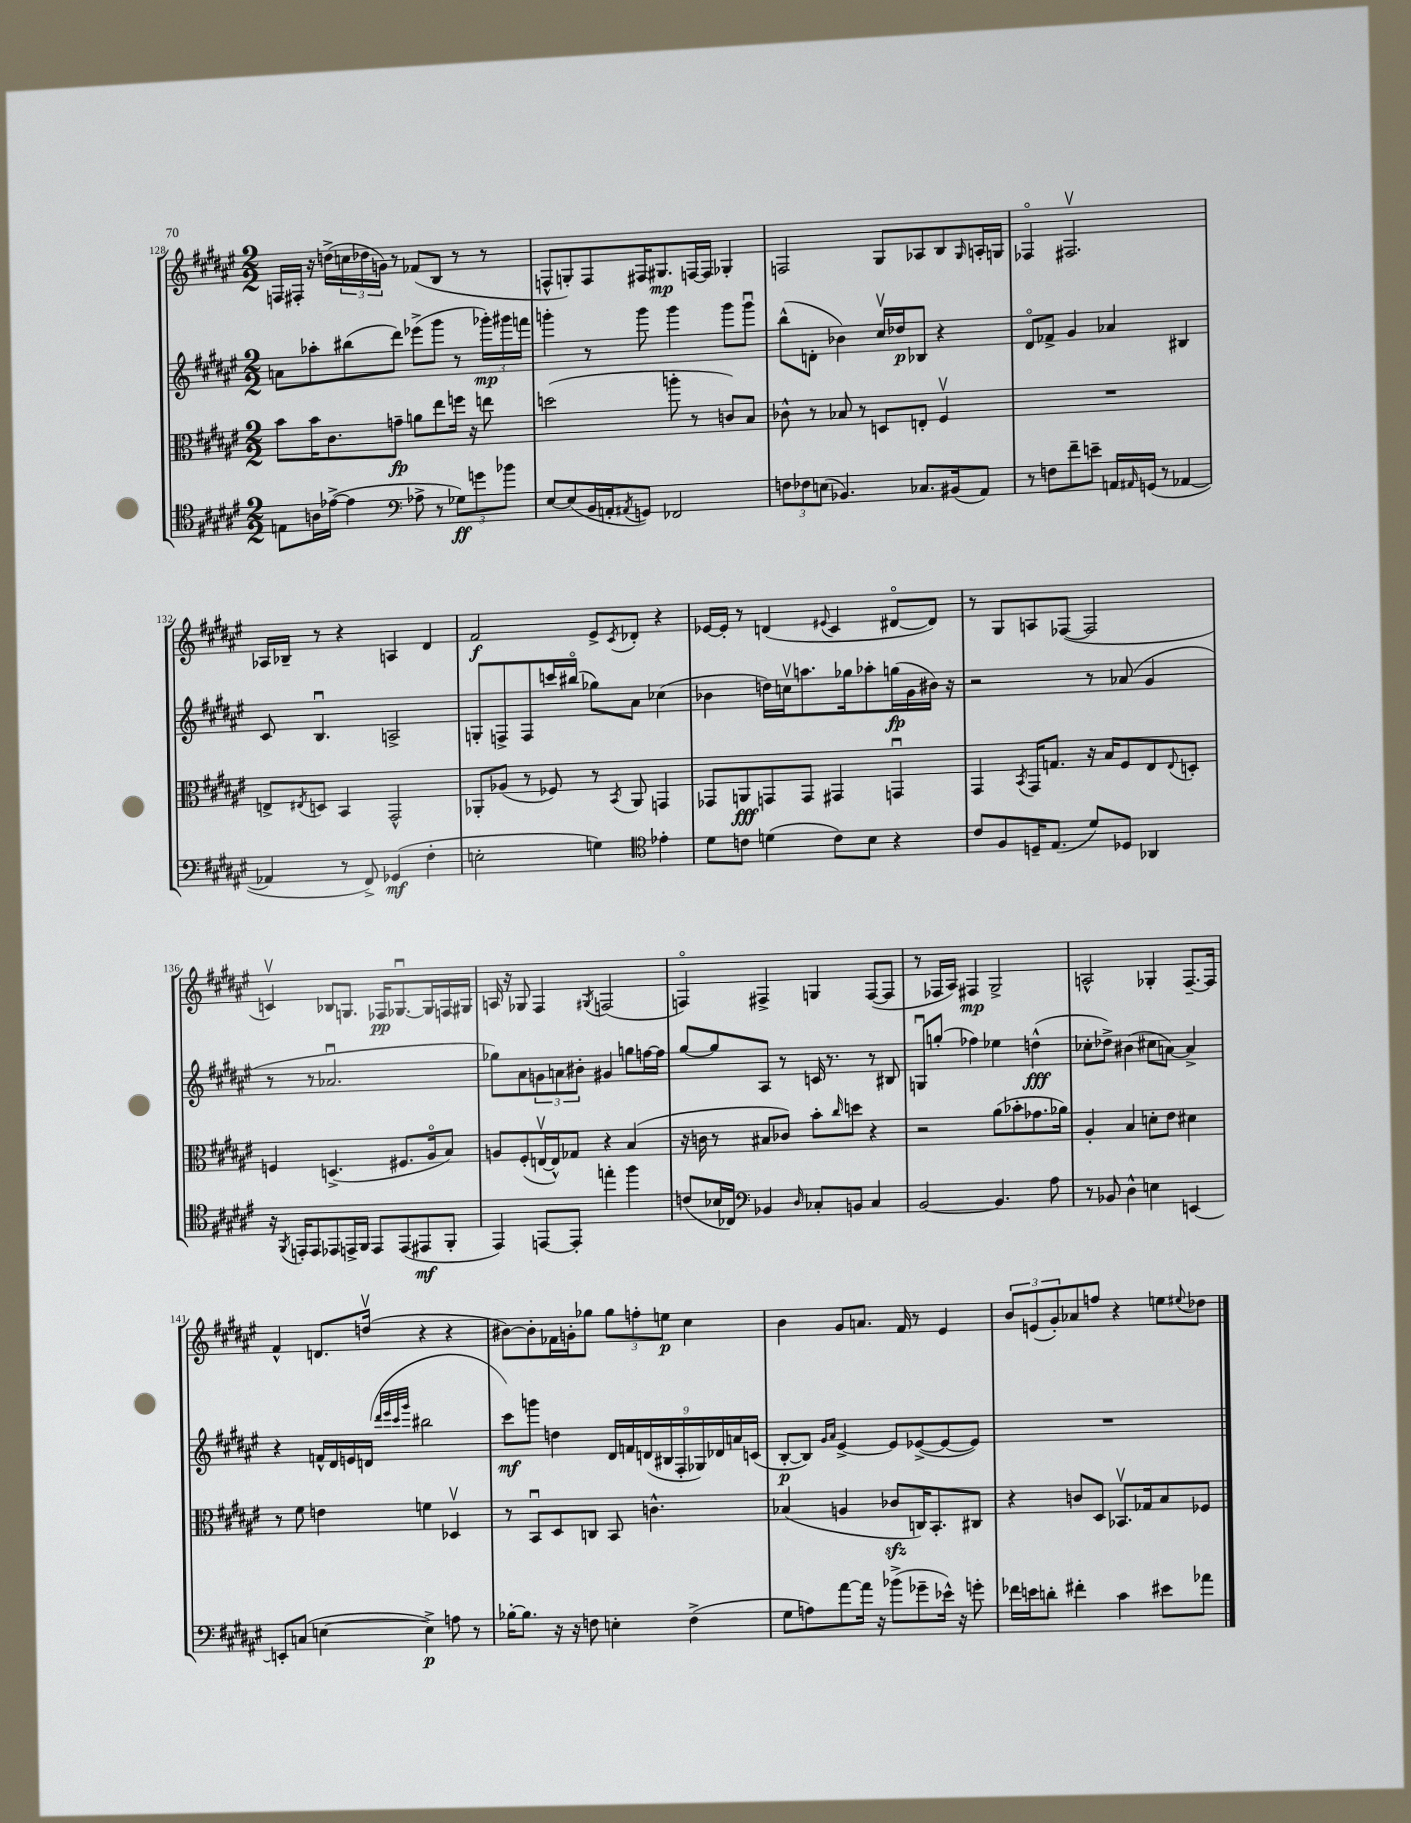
<<
\new StaffGroup <<
\new Staff = "s0" {
    \clef treble \key fis \major \numericTimeSignature \time 2/2
    f16 fis16-. r16 d''16->( \tuplet 3/2 { c''16 des''16 g'16) } r8 fes'8( b8 r8 r8 |
    f8-^ g8-.) f8 fis16 gis8.\mp f16~ f16 ges4-. |
    f2 gis8 aes8 b8 \grace { gis16 } a16-. g16 |
    fes4\flageolet fis2.\upbow |
    aes16 bes16-- r8 r4 a4 dis'4 |
    fis'2\f eis'8-> \acciaccatura { cis'8 } des'8-. r4 |
    ees'16~ ees'16-. r8 d'4( \appoggiatura { eis'8 } cis'4 dis'8~\flageolet dis'8) |
    r8 gis8 a8 fes8~( fes2 |
    c'4\upbow) bes8 g8. fes16\pp ges8.~\downbow ges16 f16 gis16 |
    a16 r16 ges8 fis4 \acciaccatura { gis8 } f2( |
    f4\flageolet) fis4-> g4 fis8~( fis8 |
    r8 fes16 ais16) fis4\mp gis2-> |
    a2-^ ges4-. fis8.~-- fis16 |
    fis'4-^ d'8. d''16\upbow( r4 r4 |
    bis'8~) bis'8-. fes'16 g'16-. ges''8 \tuplet 3/2 { ges''8 f''8-. e''8\p } cis''4 |
    b'4 gis'8 a'8. fis'16 r8 eis'4 |
    \tuplet 3/2 { b'8 e'8( gis'8-.) } aes'8 f''8 r4 e''8 \appoggiatura { eis''8 } des''8 \bar "|." |
}
\new Staff = "s1" {
    \clef treble \key fis \major \numericTimeSignature \time 2/2
    a'8 aes''8-. bis''8( dis'''8) ees'''8->( gis'''8 r8 \tuplet 3/2 { ges'''16-.\mp) gis'''16 f'''16 } |
    g'''4-. r8 g'''8 g'''4 g'''8 g'''8\downbow |
    b''8-^( d'8-. bes'4) cis''16\upbow des''16\p bes8 r4 |
    dis'8\flageolet fes'8-> gis'4 aes'4 bis4 |
    cis'8 b4.\downbow a2-> |
    g8-. f8-> f8 c'''16 bis''16\flageolet( ges''8) ais'8 ces''4( |
    bes'4 d''16) c''16\upbow a''8. ges''16 aes''8-. g''16\fp( gis'16 bis'16) r16 |
    r2 r8 aes'8( gis'4 |
    r8 r8 aes'2.\downbow |
    ges''8) ais'8 \tuplet 3/2 { g'8 a'8 bis'8-. } gis'4 g''8 f''16~ f''16 |
    gis''8~ gis''8 ais8 r8 c'16 r8. r8 bis8 |
    g8\downbow g''8-.( fes''4) ees''4 d''4-^\fff( |
    ces''8-. des''8->) bis'4( cis''8 a'8~) a'4-> |
    r4 f'16-^ dis'16 e'16 d'16( \grace { dis'''32 eis'''32 cis'''32 gis'''32 } bis''2 |
    cis'''8\mf) g'''8 d''4 \tuplet 9/8 { dis'16 f'16 d'16( bis16 fis16-. ges16) des'16 a'16 c'16( } |
    b8~-.\p b8) \grace { gis'16 ais'16 } eis'4~-> eis'8 ees'8~->( ees'8~ ees'8) |
    R1 \bar "|." |
}
\new Staff = "s2" {
    \clef alto \key fis \major \numericTimeSignature \time 2/2
    b'8 b'16 cis'8. g'8--\fp a'8 eis''8 f''16 r16 e''8 |
    d''2( a''8-. r8 c'8) b8 |
    ces'8-^ r8 bes8 r8 d8 e8-. fis4\upbow |
    R1 |
    e8-> \acciaccatura { eis8 } d8 b,4 gis,2-^ |
    aes,8-. aes8( r8 fes8) r8 \acciaccatura { b,8 } aes,8 g,4 |
    ges,8 a,8\fff g,8 g,8 gis,4 g,4\downbow |
    gis,4 \acciaccatura { b,8 } gis,16 g8. r16 b16 fis8 eis8 \appoggiatura { eis8 } d8-. |
    f4 d4.->( fis8. ais16\flageolet b8) |
    a8 fis8-.( e16~\upbow e16-^) ges8 r4 b4( |
    r16 c'16 r8 bis8 ces'8) b'8-. \grace { cis''16 } d''8 r4 |
    r2 ais'8( bes'8-. ges'8. aes'16) |
    ais4-. b4 d'8-. eis'8 dis'4 |
    r8 fis'8 e'4 f'4 des4\upbow |
    r8 b,8\downbow dis8 c8 b,8 c'4.-^ |
    bes4( a4 ces'8\sfz c16) b,8.-. cis8 |
    r4 c'8 dis8 bes,8.\upbow ges16 b8 fes8 \bar "|." |
}
\new Staff = "s3" {
    \clef tenor \key fis \major \numericTimeSignature \time 2/2
    e8 a16 ees'16~->( ees'4 \clef bass aes8-> r8 \tuplet 3/2 { ges8\ff) g'8 bes'8 } |
    eis8~ eis8( b,16 a,16-. \acciaccatura { ais,8 } g,8) fes,2 |
    \tuplet 3/2 { f8 fes8 e8( } bes,4.) ces8. bis,16( ais,8) |
    r8 f8 fis'8-- e'8-- a,16 \grace { ais,16 } g,16( r8 aes,4~ |
    aes,4 r8 fis,8->) ges,4\mf( fis4-. |
    e2-. g4) \clef tenor ees'4-. |
    dis'8 c'8 d'4( c'8) b8 r4 |
    cis'8 fis8 d16-- eis8.( dis'8) des8 aes,4 |
    r16 \acciaccatura { fis,8 } e,16-. e,8 ees,8 e,16-> fis,16 e,8 e,8( eis,8\mf fis,8-. |
    eis,4) e,8~ e,8-. e''4-. fis''4 |
    c'8( bes16 ces16) \clef bass bes,4 \grace { dis16 } ces8-. b,8 ces4 |
    b,2~ b,4. ais8 |
    r8 bes,8 dis4-^ e4 e,4~ |
    e,8-. c8( e4~ e4->\p) a8 r8 |
    bes16~-. bes8. r16 r16 f8 e4-. f4->( |
    gis8 a8) ais'8~ ais'16 r16 bes'8->( ges'8-- ees'16-^) r16 g'8-. |
    fes'16 e'16 d'8-. fis'4-. cis'4 eis'8 aes'8 \bar "|." |
}
>>
>>
\layout { \context { \Score currentBarNumber = #128 } }
